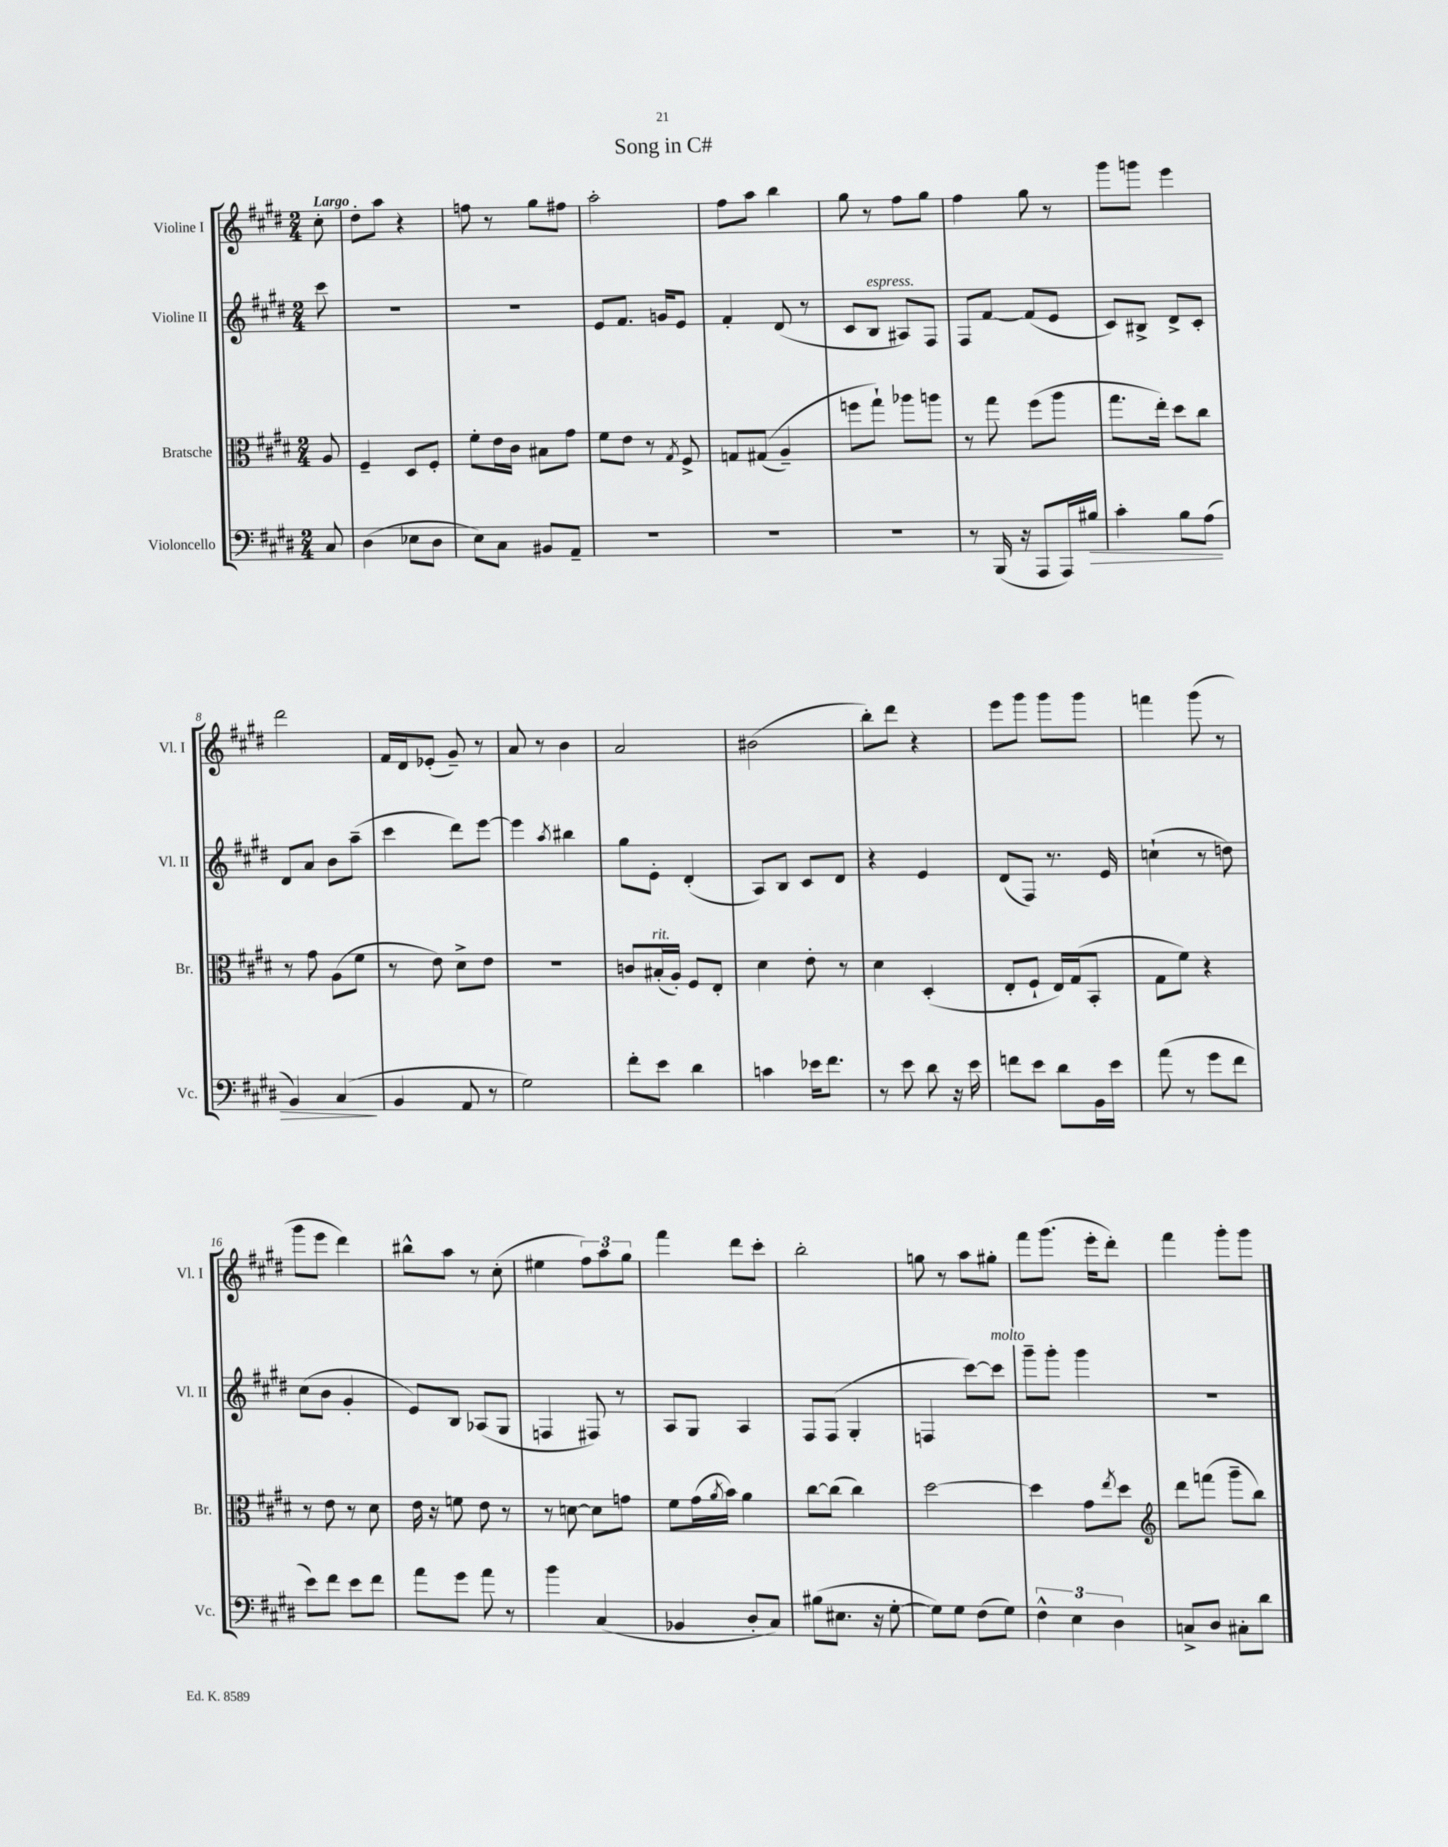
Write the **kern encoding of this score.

**kern	**dynam	**kern	**kern	**kern
*part4	*part4	*part3	*part2	*part1
*staff4	*staff4	*staff3	*staff2	*staff1
*I"Violoncello	*	*I"Bratsche	*I"Violine II	*I"Violine I
*I'Vc.	*	*I'Br.	*I'Vl. II	*I'Vl. I
*clefF4	*	*clefC3	*clefG2	*clefG2
*k[f#c#g#d#]	*	*k[f#c#g#d#]	*k[f#c#g#d#]	*k[f#c#g#d#]
*M2/4	*	*M2/4	*M2/4	*M2/4
=	=	=	=	=
!	!	!	!	!LO:TX:a:B:t=Largo
8C#/	.	8A/	8ccc#\	8cc#'\
=1	=1	=1	=1	=1
(4D#\	.	4F#~/	2r	8dd#'\L
.	.	.	.	8aa\J
8E-X\L	.	8D#/L	.	4r
8D#\J	.	8F#'/J	.	.
=2	=2	=2	=2	=2
8E\L)	.	8f#'\L	2r	8ffn\
8C#\J	.	16e\L	.	8r
.	.	16c#\JJ	.	.
8BB#X/L	.	8B#X\L	.	8gg#\L
8AA~/J	.	8g#\J	.	8ff#X\J
=3	=3	=3	=3	=3
2r	.	8f#\L	8e/L	2aa'\
.	.	8e\J	8.f#/J	.
.	.	8r	.	.
.	.	.	16gn/KL	.
.	.	8qG#/	.	.
.	.	8F#^/	8e/J	.
=4	=4	=4	=4	=4
2r	.	8Gn/L	4f#'/	8ff#\L
.	.	((8G#X/J	.	8aa\J
.	.	4A~/)	(8d#/	4bb\
.	.	.	8r	.
=5	=5	=5	=5	=5
2r	.	8ffn\L	8c#/L	8gg#\
!	!	!	!LO:TX:a:i:t=espress.	!
.	.	8gg#`\J)	8B/J	8r
.	.	8aa-X\L	8A#X/L)	8ff#\L
.	.	8aan\J	8F#/J	8gg#\J
=6	=6	=6	=6	=6
8r	.	8r	8F#/L	4ff#\
(16BBB/	.	8gg#\	[8f#/J	.
16r	.	.	.	.
8AAA/L	.	(8ff#\L	(8f#/L]	8gg#\
16AAA/L)	.	8aa\J	8e/J	8r
!	!LO:HP:b	!	!	!
16B#X/JJ	>	.	.	.
=7	=7	=7	=7	=7
4c#'\	.	8.gg#\L	8c#/L)	8ggg#\L
.	.	.	8B#X^/J	8gggn\J
.	.	16ee'\Jk)	.	.
8B\L	.	8dd#\L	8d#^/L	4eee\
(8A\J	.	8cc#\J	8c#'/J	.
!!LO:LB:g=z
=8	=8	=8	=8	=8
4BB/)	.	8r	8d#/L	2ddd#\
.	.	8g#\	8a/J	.
(4C#/	.	(8A\L	8b\L	.
.	.	8f#\J	(8aa~\J	.
.	]	.	.	.
=9	=9	=9	=9	=9
4BB/	.	8r	4ccc#\	16f#/LL
.	.	.	.	16d#/J
.	.	8e\)	.	(8e-X'/J
8AA/	.	8d#^\L	8ddd#\L)	8g#~/)
8r	.	8e\J	[8eee\J	8r
=10	=10	=10	=10	=10
2G#\)	.	2r	4eee\]	8a/
.	.	.	.	8r
.	.	.	8qaa/	.
.	.	.	4bb#X\	4b\
=11	=11	=11	=11	=11
8f#'\L	.	8cn/L	8gg#\L	2a/
!	!	!LO:TX:a:i:t=rit.	!	!
8e\J	.	(16B#X'/L	8e'\J	.
.	.	16A'/JJ)	.	.
4d#\	.	8F#/L	(4d#'/	.
.	.	8E'/J	.	.
=12	=12	=12	=12	=12
4cn\	.	4d#\	8A/L)	(2b#X\
.	.	.	8B/J	.
16e-X\KL	.	8e'\	8c#/L	.
8.f#\J	.	.	.	.
.	.	8r	8d#/J	.
=13	=13	=13	=13	=13
8r	.	4d#\	4r	8bb'\L)
8e\	.	.	.	8ddd#\J
8d#\	.	(4D#'/	4e/	4r
16r	.	.	.	.
16e\	.	.	.	.
=14	=14	=14	=14	=14
8fn\L	.	8E'/L	(8d#/L	8eee\L
8e\J	.	8F#`/J	8F#/J)	8ggg#\J
8d#\L	.	16E/LL)	8.r	8ggg#\L
.	.	(16G#/J	.	.
16BB\L	.	8BB'/J	.	8ggg#\J
16e\JJ	.	.	16e/	.
=15	=15	=15	=15	=15
(8a\	.	8G#\L	(4ccn`\	4fffn\
8r	.	8f#\J)	.	.
8g#\L	.	4r	8r	(8ggg#\
8f#\J	.	.	8ddn\)	8r
!!LO:LB:g=z
=16	=16	=16	=16	=16
8e\L)	.	8r	(8cc#\L	8ggg#\L
8f#\J	.	8e\	8b\J	8eee\J
8e\L	.	8r	4g#'/	4ddd#\)
8f#\J	.	8d#\	.	.
=17	=17	=17	=17	=17
8a\L	.	16e\	8e/L)	8bb#X^^\L
.	.	16r	.	.
8g#\J	.	8fn\	8B/J	8aa\J
8a\	.	8e\	(8A-X/L	8r
8r	.	8r	8G#/J	(8cc#'\
=18	=18	=18	=18	=18
4b\	.	8r	4Fn/	4ee#X\
.	.	[8dn\	.	.
(4C#/	.	8d\L]	8F#X/)	12ff#\L)
.	.	.	.	12aa\
.	.	8gn\J	8r	.
.	.	.	.	12gg#\J
=19	=19	=19	=19	=19
4BB-X/	.	8f#\L	8A/L	4fff#\
.	.	(16g#\L	8G#/J	.
.	.	8qa/	.	.
.	.	16b\JJ)	.	.
8D#'/L	.	4a\	4A/	8ddd#\L
8C#/J)	.	.	.	8ccc#'\J
=20	=20	=20	=20	=20
(8B#X\L	.	[8cc#\L	8F#/L	2bb'\
8.E#X\J	.	(8cc#\J]	(8F#/J	.
.	.	4cc#\)	4G#'/	.
16r	.	.	.	.
[8G#'\	.	.	.	.
=21	=21	=21	=21	=21
8G#\L])	.	[2dd#\	4Fn/	8ggn\
8G#\J	.	.	.	8r
(8F#\L	.	.	[8ccc#\L)	8aa\L
!	!	!	!LO:TX:a:i:t=molto	!
8G#\J)	.	.	8ccc#\J]	8gg#X'\J
=22	=22	=22	=22	=22
6F#^^\	.	4dd#\]	8ggg#~\L	8fff#\L
.	.	.	8ggg#'\J	(8.ggg#\J
6E\	.	.	.	.
.	.	8g#\L	4ggg#\	.
.	.	.	.	16eee'\KL
6D#\	.	.	.	.
.	.	8qee/	.	.
.	.	8dd#\J	.	8ddd#'\J)
=23	=23	=23	=23	=23
*	*	*clefG2	*	*
8Cn^/L	.	8ddd#\L	2r	4fff#\
8D#/J	.	(8fffn\J	.	.
8C#X'\L	.	8ggg#~\L	.	8ggg#'\L
8d#\J	.	8bb\J)	.	8ggg#\J
==	==	==	==	==
*-	*-	*-	*-	*-
